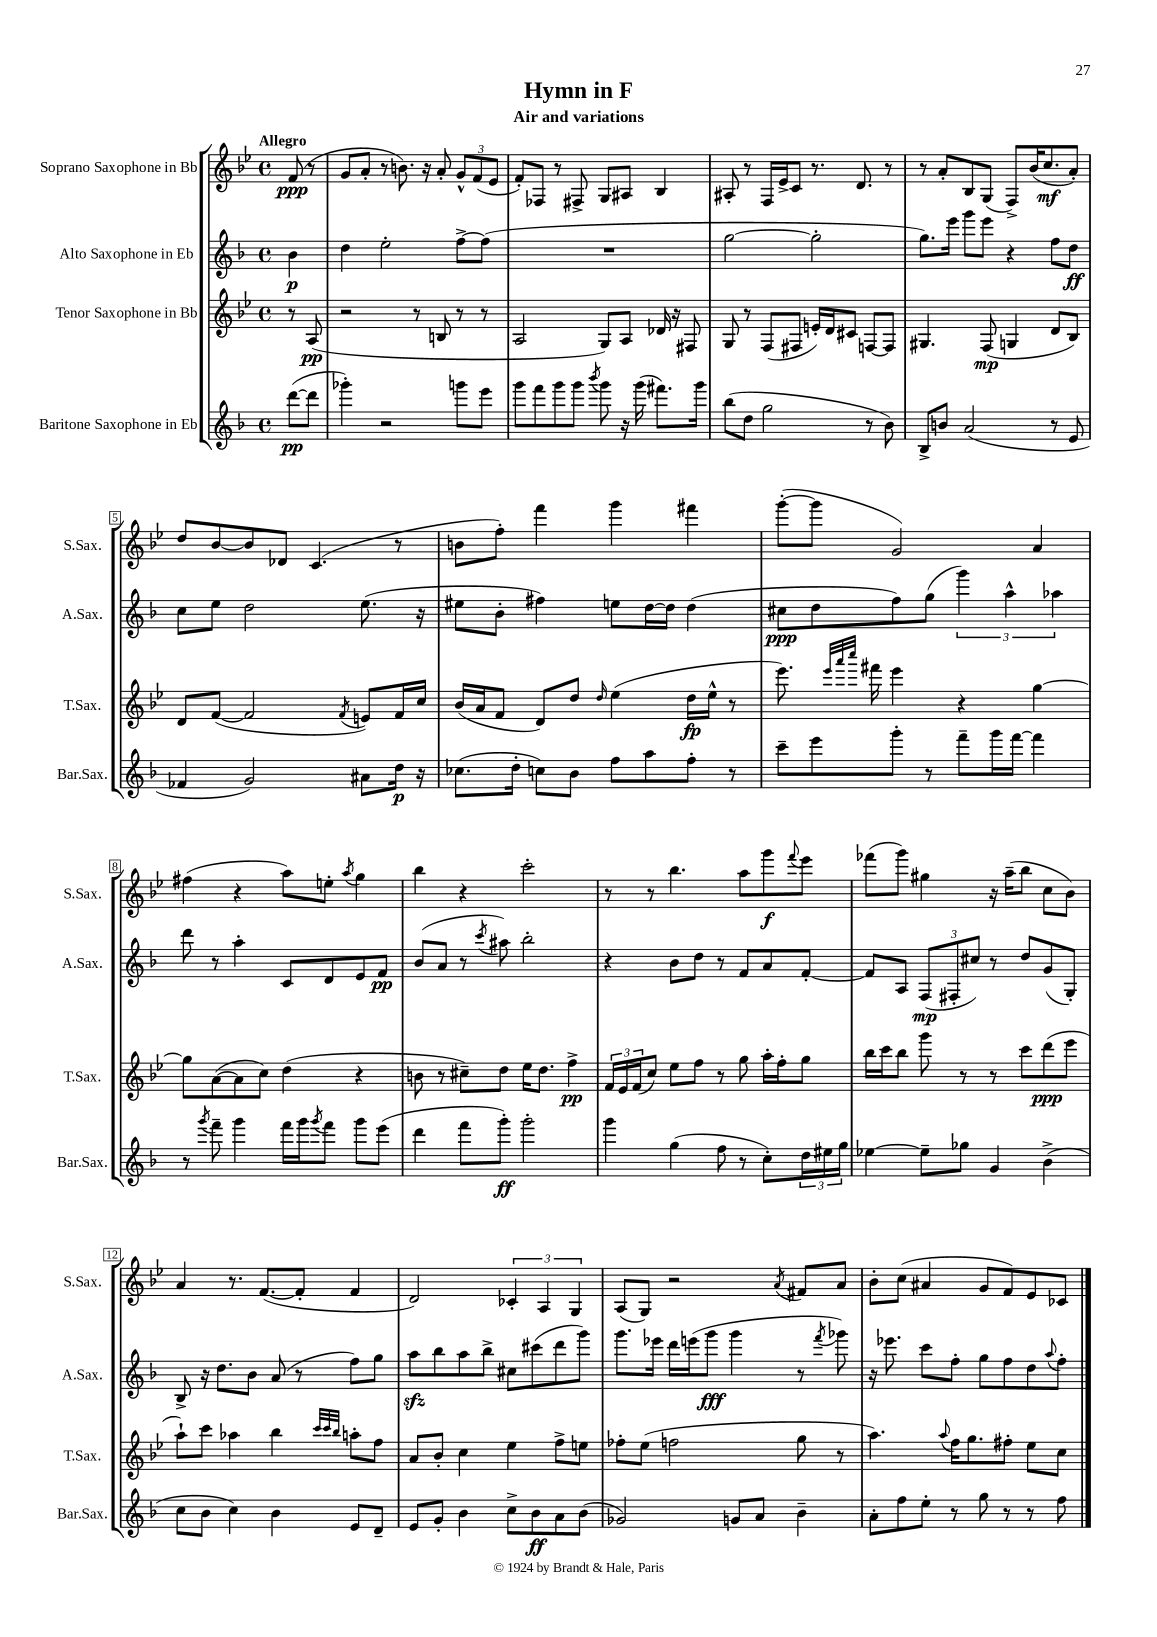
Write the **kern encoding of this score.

**kern	**dynam	**kern	**dynam	**kern	**dynam	**kern	**dynam
*part4	*part4	*part3	*part3	*part2	*part2	*part1	*part1
*staff4	*staff4	*staff3	*staff3	*staff2	*staff2	*staff1	*staff1
*I"Baritone Saxophone in Eb	*	*I"Tenor Saxophone in Bb	*	*I"Alto Saxophone in Eb	*	*I"Soprano Saxophone in Bb	*
*I'Bar.Sax.	*	*I'T.Sax.	*	*I'A.Sax.	*	*I'S.Sax.	*
*clefG2	*	*clefG2	*	*clefG2	*	*clefG2	*
*k[b-]	*	*k[b-e-]	*	*k[b-]	*	*k[b-e-]	*
*M4/4	*	*M4/4	*	*M4/4	*	*M4/4	*
*met(c)	*	*met(c)	*	*met(c)	*	*met(c)	*
=	=	=	=	=	=	=	=
!	!	!	!	!	!	!LO:TX:a:B:t=Allegro	!
([8ddd\L	pp	8r	.	4b-\	p	(8f/	ppp
8ddd\J]	.	(8A/	pp	.	.	8r	.
=1	=1	=1	=1	=1	=1	=1	=1
4ggg-X'\)	.	2r	.	4dd\	.	8g/L	.
.	.	.	.	.	.	8a'/J	.
2r	.	.	.	2ee'\	.	8r	.
.	.	.	.	.	.	8.bn\)	.
.	.	8r	.	.	.	.	.
.	.	.	.	.	.	16r	.
.	.	8Bn/	.	.	.	8a'/	.
8gggn\L	.	8r	.	[8ff^\L	.	12g^^/L	.
.	.	.	.	.	.	(12f/	.
8eee\J	.	8r	.	(8ff\J]	.	.	.
.	.	.	.	.	.	12e-/J	.
=2	=2	=2	=2	=2	=2	=2	=2
8ggg\L	.	2A/	.	1r	.	8f'/L)	.
8fff\	.	.	.	.	.	8F-X/J	.
8ggg\	.	.	.	.	.	8r	.
8ggg\J	.	.	.	.	.	8F#X^/	.
8qbbb-/	.	.	.	.	.	.	.
8ggg\	.	8G/L)	.	.	.	8G/L	.
16r	.	8A/J	.	.	.	8A#X/J	.
(16ggg\	.	.	.	.	.	.	.
8.fff#X\L)	.	16d-X/	.	.	.	4B-/	.
.	.	16r	.	.	.	.	.
.	.	8F#X/	.	.	.	.	.
16ggg\Jk	.	.	.	.	.	.	.
=3	=3	=3	=3	=3	=3	=3	=3
(8bb-\L	.	8G/	.	[2gg\	.	8A#X'/	.
8dd\J	.	8r	.	.	.	8r	.
2gg\	.	(8F/L	.	.	.	16F/LL	.
.	.	.	.	.	.	16e-^/J	.
.	.	8F#X/J	.	.	.	8c/J	.
.	.	16en'/LL)	.	2gg'\]	.	8.r	.
.	.	16d/J	.	.	.	.	.
.	.	8c#X/J	.	.	.	.	.
.	.	.	.	.	.	8.d/	.
8r	.	[8Fn/L	.	.	.	.	.
8b-\)	.	8F/J]	.	.	.	8r	.
=4	=4	=4	=4	=4	=4	=4	=4
8B-^/L	.	4.G#X/	.	8.gg\L)	.	8r	.
8bn/J	.	.	.	.	.	8a'/L	.
.	.	.	.	16eee\Jk	.	.	.
(2a/	.	.	.	8ggg\L	.	8B-/	.
.	.	(8F/	mp	8eee\J	.	(8G/J	.
.	.	4Gn/	.	4r	.	8F^/L)	.
.	.	.	.	.	.	(16b-/K	.
.	.	.	.	.	.	8.cc/	mf
8r	.	8d/L	.	8ff\L	.	.	.
8e/	.	8B-/J)	.	8dd\J	ff	8a'/J)	.
!!LO:LB:g=z
=5	=5	=5	=5	=5	=5	=5	=5
4f-X/	.	8d/L	.	8cc\L	.	8dd/L	.
.	.	([8f/J	.	8ee\J	.	[8b-/	.
2g/)	.	2f/]	.	2dd\	.	8b-/]	.
.	.	.	.	.	.	8d-X/J	.
.	.	.	.	.	.	(4.c/	.
.	.	8qf/	.	.	.	.	.
8a#X\L	.	8en/L)	.	(8.ee\	.	.	.
16dd\Jk	p	16f/L	.	.	.	8r	.
16r	.	16cc/JJ	.	16r	.	.	.
=6	=6	=6	=6	=6	=6	=6	=6
(8.cc-X\L	.	(16b-/LL	.	8ee#X\L	.	8bn\L	.
.	.	16a/J	.	.	.	.	.
.	.	8f/J	.	8b-'\J	.	8ff'\J)	.
16dd'\Jk	.	.	.	.	.	.	.
8ccn\L)	.	8d/L)	.	4ff#X\)	.	4fff\	.
8b-\J	.	8dd/J	.	.	.	.	.
.	.	16qqdd/	.	.	.	.	.
8ff\L	.	(4ee-\	.	8een\L	.	4ggg\	.
8aa\	.	.	.	[16dd\L	.	.	.
.	.	.	.	16dd\JJ]	.	.	.
8ff'\J	.	16dd\LL	fp	(4dd\	.	4fff#X\	.
.	.	16ee-^^\JJ	.	.	.	.	.
8r	.	8r	.	.	.	.	.
=7	=7	=7	=7	=7	=7	=7	=7
8ccc~\L	.	8.eee-\)	.	8cc#X\L	ppp	([8ggg'\L	.
8eee\	.	.	.	8dd\	.	8ggg\J]	.
.	.	32qqeee-/LLL	.	.	.	.	.
.	.	32qqaaa/	.	.	.	.	.
.	.	32qqcccc/JJJ	.	.	.	.	.
.	.	16fff#X\	.	.	.	.	.
8ggg'\J	.	4eee-\	.	8ff\)	.	2g/)	.
8r	.	.	.	(8gg\J	.	.	.
8fff~\L	.	4r	.	6ggg\)	.	.	.
16ggg\L	.	.	.	.	.	.	.
.	.	.	.	6aa^^\	.	.	.
[16fff\JJ	.	.	.	.	.	.	.
4fff\]	.	[4gg\	.	.	.	4a/	.
.	.	.	.	6aa-X\	.	.	.
!!LO:LB:g=z
=8	=8	=8	=8	=8	=8	=8	=8
8r	.	8gg\L]	.	8ddd\	.	(4ff#X\	.
8qggg/	.	.	.	.	.	.	.
8fff~\	.	([8a\	.	8r	.	.	.
4ggg\	.	8a\]	.	4aa'\	.	4r	.
.	.	8cc\J)	.	.	.	.	.
16fff\LL	.	(4dd\	.	8c/L	.	8aa\L)	.
16ggg\J	.	.	.	.	.	.	.
8qggg/	.	.	.	.	.	.	.
8fff\J	.	.	.	8d/	.	8een'\J	.
.	.	.	.	.	.	8qaa/	.
8ggg\L	.	4r	.	8e/	.	4gg\	.
(8eee\J	.	.	.	8f/J	pp	.	.
=9	=9	=9	=9	=9	=9	=9	=9
4ddd\	.	8bn\	.	(8b-/L	.	4bb-\	.
.	.	8r	.	8a/J	.	.	.
8fff\L	.	8cc#X~\L)	.	8r	.	4r	.
.	.	.	.	8qccc/	.	.	.
8ggg'\J)	ff	8dd\J	.	8aa#X\)	.	.	.
2ggg'\	.	16ee-\KL	.	2bb-'\	.	2ccc'\	.
.	.	8.dd\J	.	.	.	.	.
.	.	4ff^\	pp	.	.	.	.
=10	=10	=10	=10	=10	=10	=10	=10
4ggg\	.	24f/LL	.	4r	.	8r	.
.	.	24e-/	.	.	.	.	.
.	.	(24f/J	.	.	.	.	.
.	.	8cc/J)	.	.	.	8r	.
(4gg\	.	8ee-\L	.	8b-\L	.	4.bb-\	.
.	.	8ff\J	.	8dd\J	.	.	.
8ff\	.	8r	.	8r	.	.	.
8r	.	8gg\	.	8f/L	.	8aa\L	.
8cc'\L)	.	16aa'\LL	.	8a/	.	8ggg\	f
.	.	16ff'\J	.	.	.	.	.
.	.	.	.	.	.	8qqfff/	.
24dd\L	.	8gg\J	.	[8f'/J	.	8eee-\J	.
24ee#X\	.	.	.	.	.	.	.
24gg\JJ	.	.	.	.	.	.	.
=11	=11	=11	=11	=11	=11	=11	=11
[4ee-X\	.	16bb-\LL	.	8f/L]	.	(8fff-X\L	.
.	.	16ccc\J	.	.	.	.	.
.	.	8bb-\J	.	8A/J	.	8ggg\J)	.
8ee-~\L]	.	8ggg\	.	(12F/L	mp	4gg#X\	.
.	.	.	.	12F#X'/	.	.	.
8gg-X\J	.	8r	.	.	.	.	.
.	.	.	.	12cc#X/J)	.	.	.
4g/	.	8r	.	8r	.	16r	.
.	.	.	.	.	.	(16aa~\KL	.
.	.	8ccc\L	.	8dd/L	.	8bb-\J	.
(4b-^\	.	(8ddd\	ppp	(8g/	.	8cc\L	.
.	.	8eee-\J	.	8G'/J)	.	8b-\J)	.
!!LO:LB:g=z
=12	=12	=12	=12	=12	=12	=12	=12
8cc\L	.	8aa`\L)	.	8B-^/	.	4a/	.
8b-\J	.	8ccc\J	.	16r	.	.	.
.	.	.	.	8.dd\L	.	.	.
4cc\)	.	4aa-X\	.	.	.	8.r	.
.	.	.	.	8b-\J	.	.	.
.	.	.	.	.	.	([8.f/L	.
4b-\	.	4bb-\	.	(8a/	.	.	.
.	.	.	.	8r	.	8f'/J]	.
.	.	32qqccc/LLL	.	.	.	.	.
.	.	32qqccc/	.	.	.	.	.
.	.	32qqbb-/JJJ	.	.	.	.	.
8e/L	.	8aan'\L	.	8ff\L)	.	4f/	.
8d~/J	.	8ff\J	.	8gg\J	.	.	.
=13	=13	=13	=13	=13	=13	=13	=13
8e/L	.	8a/L	.	8aazz\L	.	2d/)	.
8g'/J	.	8b-'/J	.	8bb-\	.	.	.
4b-\	.	4cc\	.	8aa\	.	.	.
.	.	.	.	8bb-^\J	.	.	.
8cc^\L	.	4ee-\	.	8cc#X\L	.	6c-X'/	.
8b-\	ff	.	.	(8ccc#X\	.	.	.
.	.	.	.	.	.	6A/	.
8a\	.	8ff^\L	.	8ddd\	.	.	.
.	.	.	.	.	.	6G/	.
(8b-\J	.	8een\J	.	8ggg\J)	.	.	.
=14	=14	=14	=14	=14	=14	=14	=14
2g-X/)	.	8ff-X'\L	.	8.ggg\L	.	(8A/L	.
.	.	(8ee-\J	.	.	.	8G/J)	.
.	.	.	.	16eee-X\Jk	.	.	.
.	.	2ffn\	.	16ddd\LL	.	2r	.
.	.	.	.	(16eeen\J	.	.	.
.	.	.	.	8ggg\J	fff	.	.
8gn/L	.	.	.	4ggg\	.	.	.
8a/J	.	.	.	.	.	.	.
.	.	.	.	.	.	8qa/	.
4b-~\	.	8gg\	.	8r	.	8f#X/L	.
.	.	.	.	8qfff/	.	.	.
.	.	8r	.	8ggg-X\)	.	8a/J	.
=15	=15	=15	=15	=15	=15	=15	=15
8a'\L	.	4.aa\)	.	16r	.	8b-'\L	.
.	.	.	.	8.eee-X\	.	.	.
8ff\	.	.	.	.	.	(8cc\J	.
8ee'\J	.	.	.	8ccc\L	.	4a#X/	.
.	.	8qqaa/	.	.	.	.	.
8r	.	16ff\KL	.	8ff'\J	.	.	.
.	.	8.gg\	.	.	.	.	.
8gg\	.	.	.	8gg\L	.	8g/L	.
8r	.	8ff#X'\J	.	8ff\	.	8f/)	.
8r	.	8ee-\L	.	8dd\	.	8e-/	.
.	.	.	.	8qqaa/	.	.	.
8ff\	.	8cc\J	.	8ff'\J	.	8c-X/J	.
==	==	==	==	==	==	==	==
*-	*-	*-	*-	*-	*-	*-	*-
